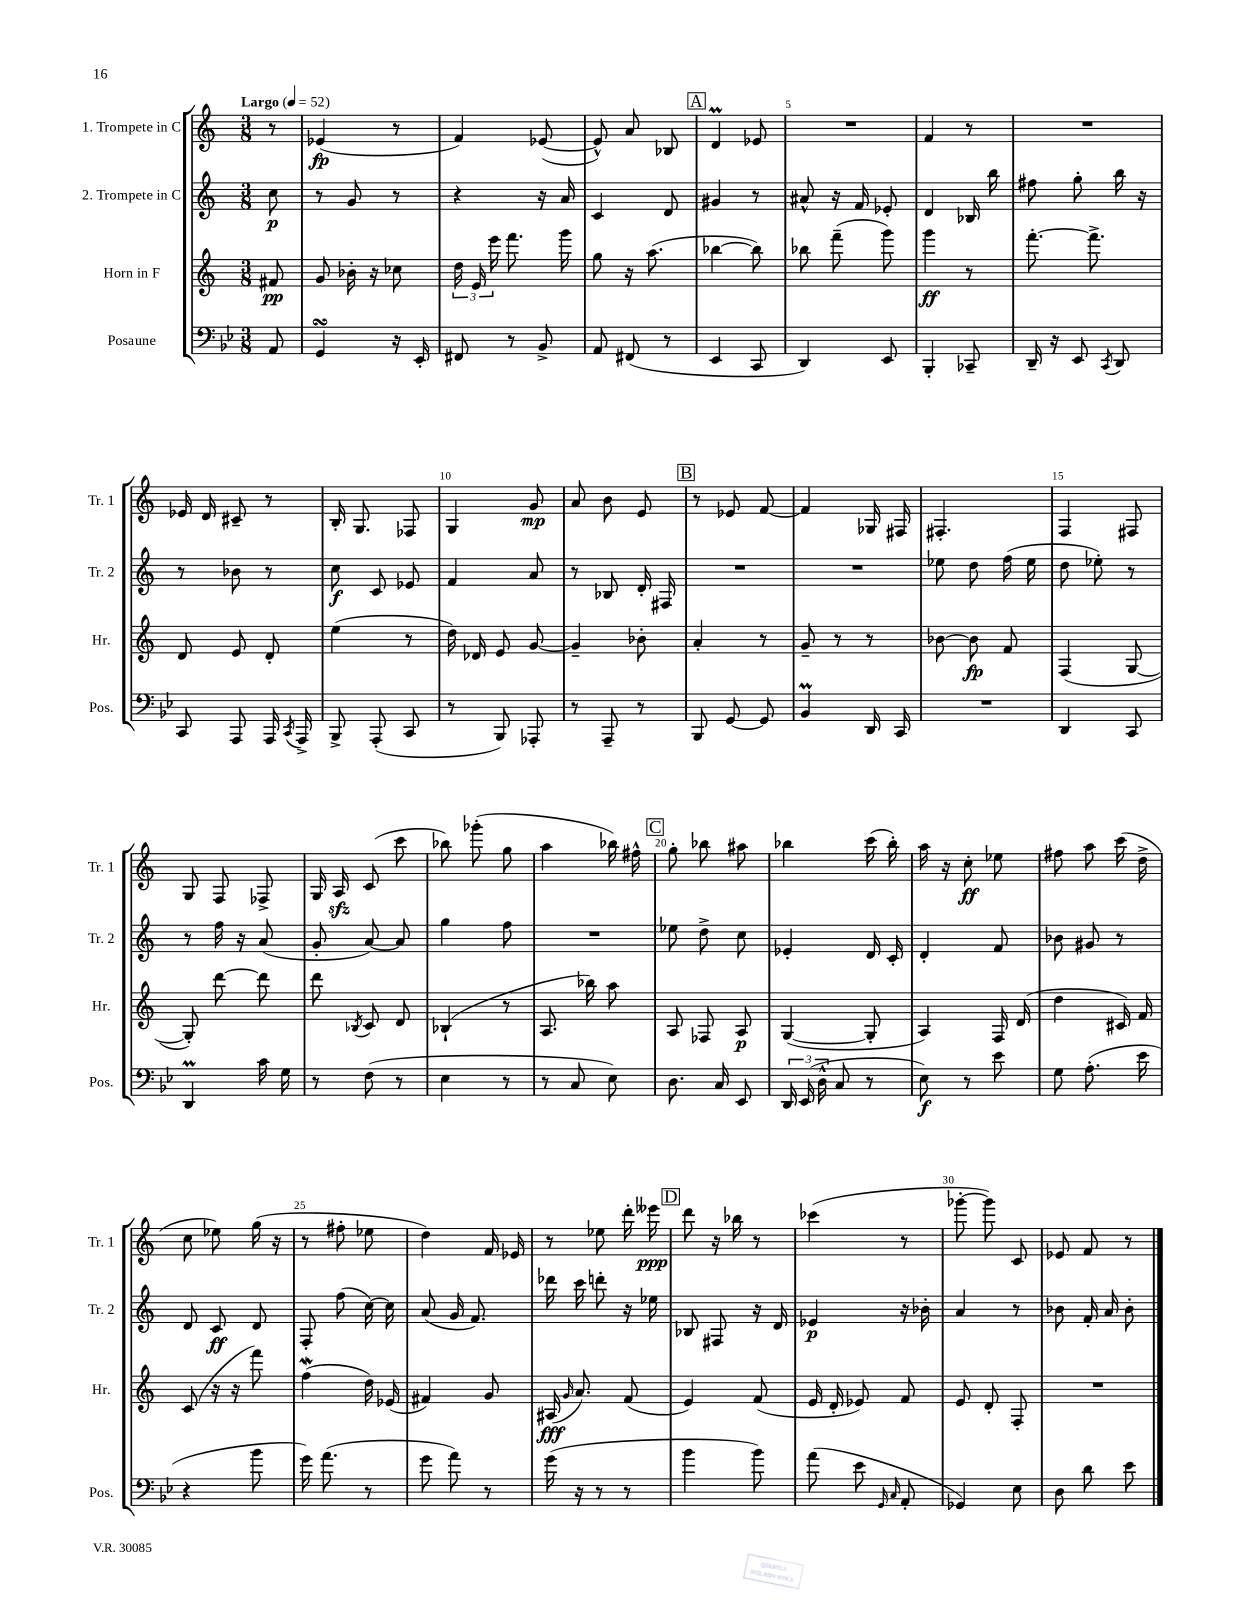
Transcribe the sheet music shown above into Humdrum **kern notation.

**kern	**kern	**kern	**kern
*staff4	*staff3	*staff2	*staff1
*clefF4	*clefG2	*clefG2	*clefG2
*k[b-e-]	*k[]	*k[]	*k[]
*M3/8	*M3/8	*M3/8	*M3/8
*MM52	*MM52	*MM52	*MM52
8AA/	8f#/	8cc\	8r
=	=	=	=
4GG/	8g/	8r	(4e-/
.	16b-'\	8g/	.
.	16r	.	.
16r	8cc-\	8r	8r
16EE-'/	.	.	.
=	=	=	=
8FF#/	24dd\	4r	4f/)
.	24e/	.	.
.	24eee\	.	.
8r	8.fff\	.	.
8BB-^/	.	16r	([8e-/
.	16ggg\	16a/	.
=	=	=	=
8AA/	8gg\	4c/	8e-^^/])
(8FF#/	16r	.	8a/
.	(8.aa\	.	.
8r	.	8d/	8B-/
=	=	=	=
4EE-/	[4bb-\	4g#/	4d/
8CC/	8bb-\])	8r	8e-/
=	=	=	=
4DD/)	8bb-\	8a#^^/	4.r
.	(8fff~\	16r	.
.	.	16f/	.
8EE-/	8ggg\)	8e-'/	.
=	=	=	=
4BBB-'/	4ggg\	4d/	4f/
8CC-~/	8r	16B-/	8r
.	.	16bb\	.
=	=	=	=
16DD~/	[8.fff'\	8ff#\	4.r
16r	.	.	.
8EE-/	.	8gg'\	.
.	8.fff^\]	.	.
8qCC/	.	.	.
8DD/	.	16bb\	.
.	.	16r	.
=	=	=	=
8CC/	8d/	8r	16e-/
.	.	.	16d/
8AAA/	8e/	8b-\	8c#~/
16AAA/	8d'/	8r	8r
8qCC/	.	.	.
16AAA^/	.	.	.
=	=	=	=
8BBB-^/	(4ee\	8cc\	16B'/
.	.	.	8.G/
(8AAA'/	.	8c/	.
8CC/	8r	8e-/	8F-/
=	=	=	=
8r	16dd\)	4f/	4G/
.	16d-/	.	.
8BBB-/)	8e/	.	.
8AAA-'/	[8g/	8a/	8g/
=	=	=	=
8r	4g~/]	8r	8a/
8AAA~/	.	8B-/	8b\
8r	8b-'\	16d'/	8e/
.	.	16F#/	.
=	=	=	=
8BBB-/	4a'/	4.r	8r
[8GG/	.	.	8e-/
8GG/]	8r	.	[8f/
=	=	=	=
4BB-/	8g~/	4.r	4f/]
.	8r	.	.
16DD/	8r	.	16G-/
16CC/	.	.	16F#/
=	=	=	=
4.r	[8b-\	8ee-\	4.F#'/
.	8b-\]	8dd\	.
.	8f/	(16ff\	.
.	.	16ee-\	.
=	=	=	=
4DD/	(4F/	8dd\	4F/
.	.	8ee-'\)	.
8CC/	[8G/	8r	8F#/
=	=	=	=
4DD/	8G'/])	8r	8G/
.	[8ddd\	16ff\	8F/
.	.	16r	.
16c\	8ddd\]	(8a/	8F-^/
16G\	.	.	.
=	=	=	=
8r	8ddd\	8g'/	16G/
.	.	.	16A/
.	8qB-/	.	.
(8F\	8c/	[8a/)	(8c/
8r	8d/	8a/]	8ccc\
=	=	=	=
4E-\	(4B-`/	4gg\	8bb-\)
.	.	.	(8ggg-'\
8r	8r	8ff\	8gg\
=	=	=	=
8r	8.A/	4.r	4aa\
8C/	.	.	.
.	16bb-\)	.	.
8E-\)	8aa\	.	16bb-\)
.	.	.	16ff#^^\
=	=	=	=
8.D\	8A/	8ee-\	8gg'\
.	8F-/	8dd^\	8bb-\
16C/	.	.	.
8EE-/	8A/	8cc\	8aa#\
=	=	=	=
24DD/	([4G/	4e-'/	4bb-\
(24EE-/	.	.	.
24D^^\	.	.	.
8C/	.	.	.
8r	8G'/]	16d/	(16ccc\
.	.	16c'/	16bb-'\)
=	=	=	=
8E-\)	4A/)	4d'/	16aa\
.	.	.	16r
8r	.	.	8cc'\
8e-\	16F/	8f/	8ee-\
.	(16d/	.	.
=	=	=	=
8G\	4dd\	8b-\	8ff#\
(8.A'\	.	8g#/	8aa\
.	16c#/)	8r	(16ccc\
16e-\	16f/	.	16dd^\
=	=	=	=
4r	(8c/	8d/	8cc\
.	16r	8c/	8ee-\)
.	16r	.	.
8b-\	8fff\)	8d/	(16gg\
.	.	.	16r
=	=	=	=
16g\)	(4ff\	8F'/	8r
(8.a\	.	.	.
.	.	(8ff\	8ff#'\
8r	16dd\)	[16cc\)	8ee-\
.	(16e-/	16cc\]	.
=	=	=	=
8g\	4f#/)	(8a/	4dd\)
8a\)	.	16g/	.
.	.	8.f/)	.
8r	8g/	.	16f/
.	.	.	16e-/
=	=	=	=
(16g\	(16A#/	16ddd-\	8r
.	16qqg/	.	.
16r	8.a/)	16ccc\	.
8r	.	8ddd'\	8ee-\
8r	(8f/	16r	16ddd'\
.	.	16ee-\	16eee--\
=	=	=	=
4b-\	4e/)	8B-/	8ddd\
.	.	8F#/	16r
.	.	.	16bb-\
8b-\)	(8f/	16r	8r
.	.	16d/	.
=	=	=	=
(8a\	16e/	4e-/	(4ccc-\
.	16d'/	.	.
8e-\	8e-/)	.	.
16qqGG/	.	.	.
16qqC/	.	.	.
8AA'/	8f/	16r	8r
.	.	16b-'\	.
=	=	=	=
4GG-/)	8e/	4a/	[8ggg-'\
.	8d'/	.	8ggg-\])
8E-\	8F'/	8r	8c/
=	=	=	=
8D\	4.r	8b-\	8e-/
8d\	.	16f'/	8f/
.	.	16a/	.
8e-\	.	8b-'\	8r
==	==	==	==
*-	*-	*-	*-
